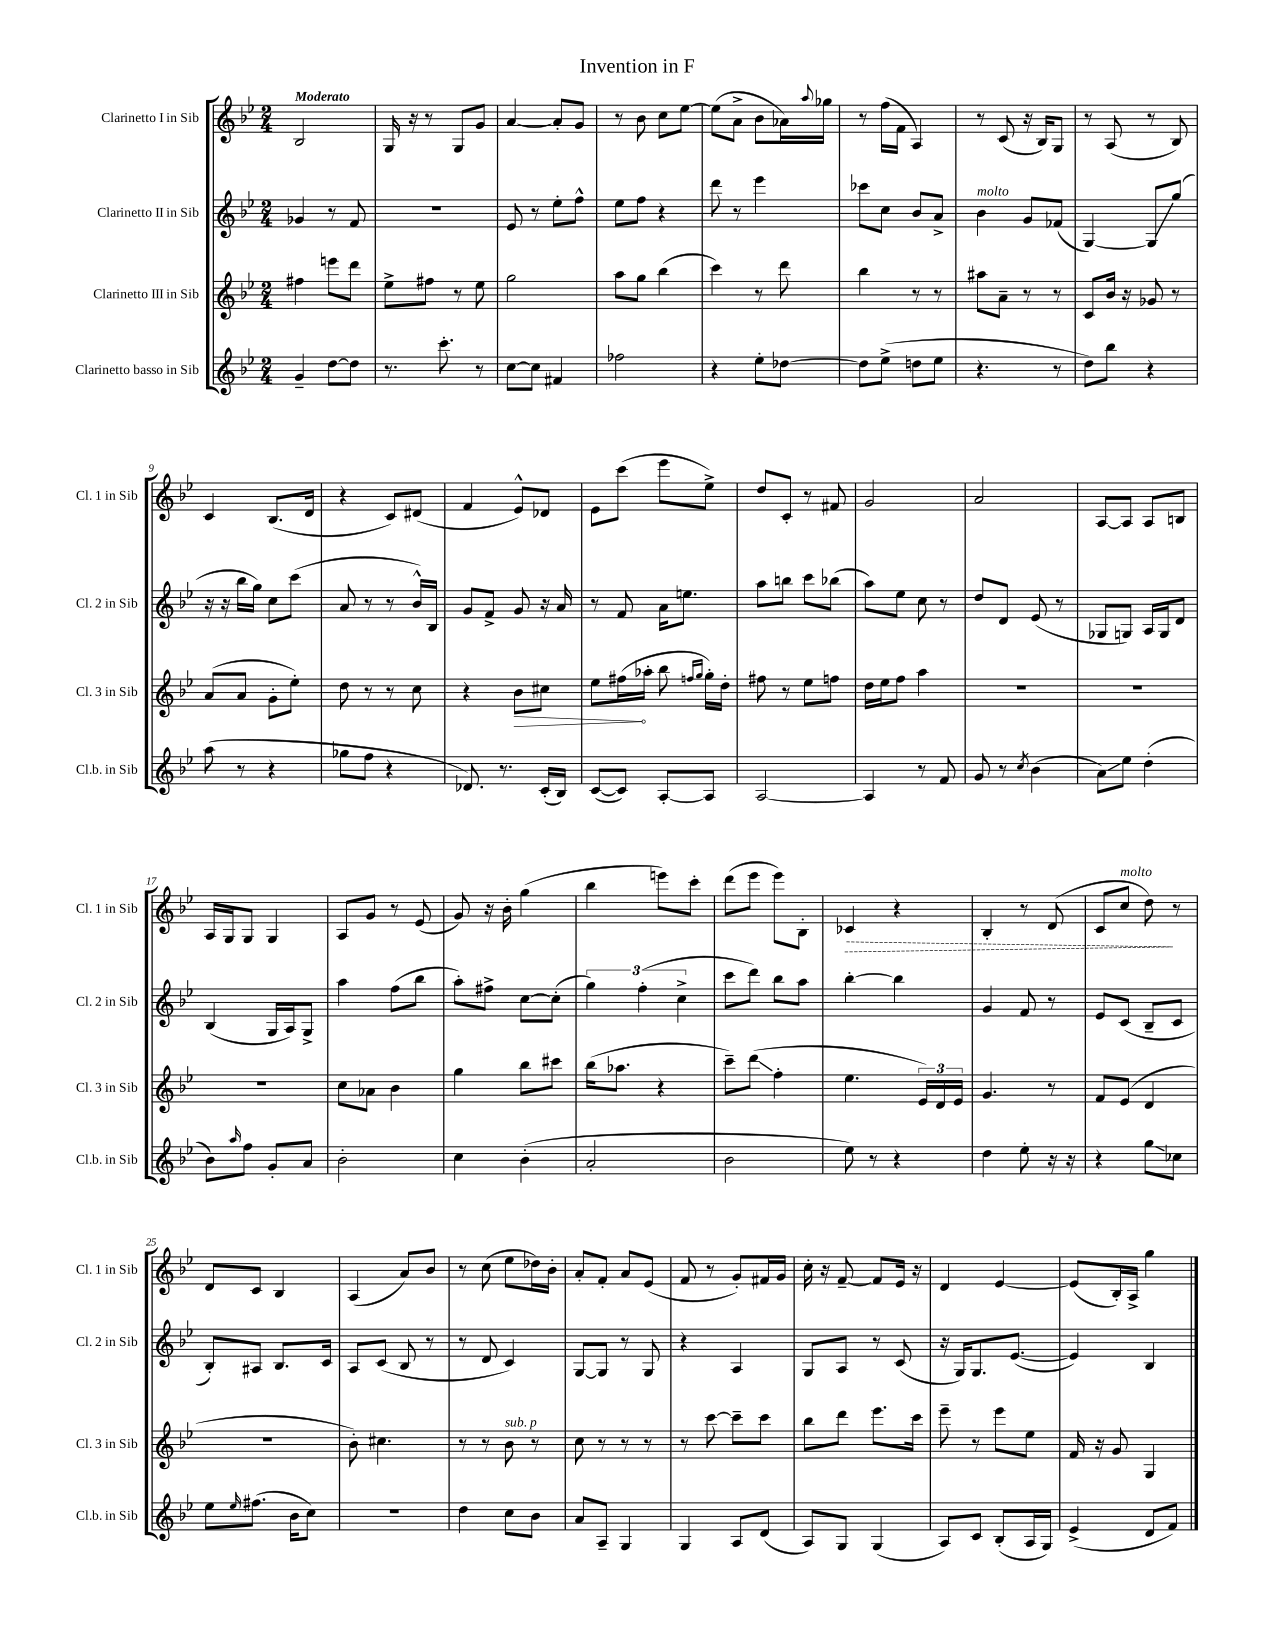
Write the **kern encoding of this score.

**kern	**kern	**kern	**kern
*staff4	*staff3	*staff2	*staff1
*clefG2	*clefG2	*clefG2	*clefG2
*k[b-e-]	*k[b-e-]	*k[b-e-]	*k[b-e-]
*M2/4	*M2/4	*M2/4	*M2/4
4g~/	4ff#\	4g-/	2B-/
[8dd\L	8eee\L	8r	.
8dd\]J	8ddd\J	8f/	.
=	=	=	=
8.r	8ee-^\L	2r	16G/
.	.	.	16r
.	8ff#\J	.	8r
8.ccc'\	.	.	.
.	8r	.	8G/L
8r	8ee-\	.	8g/J
=	=	=	=
[8cc\L	2gg\	8e-/	[4a/
8cc\]J	.	8r	.
4f#/	.	8ee-'\L	8a'/]L
.	.	8ff^^\J	8g/J
=	=	=	=
2ff-\	8aa\L	8ee-\L	8r
.	8gg\J	8ff\J	8b-\
.	(4bb-\	4r	8cc\L
.	.	.	[8ee-\J
=	=	=	=
4r	4ccc\)	8ddd\	(8ee-\]L
.	.	8r	8a^\J
8ee-'\L	8r	4eee-\	8b-\L
[8dd-\J	8ddd\	.	16a-\L)
.	.	.	8qqaa/
.	.	.	16gg-\JJ
=	=	=	=
8dd-\]L	4bb-\	8ccc-\L	8r
(8ee-^\J	.	8cc\J	(16ff\LL
.	.	.	16f\JJ
8dd\L	8r	8b-/L	4A/)
8ee-\J	8r	8a^/J	.
=	=	=	=
4.r	8aa#\L	4b-\	8r
.	8a~\J	.	(8c/
.	8r	8g/L	16r
.	.	.	16B-/LK)
8r	8r	(8f-/J	8G/J
=	=	=	=
8dd\L)	8c/L	[4G/)	8r
8bb-\J	16b-/Jk	.	(8A/
.	16r	.	.
4r	8g-/	8G/]L	8r
.	8r	(8gg/J	8B-/)
=	=	=	=
(8aa\	(8a/L	16r	4c/
.	.	16r	.
8r	8a/J	16bb-\LL	.
.	.	16gg\JJ)	.
4r	8g'\L	8cc\L	(8.B-/L
.	8ee-'\J)	(8ccc\J	.
.	.	.	16d/Jk
=	=	=	=
8gg-\L	8dd\	8a/	4r
8ff\J	8r	8r	.
4r	8r	8r	8c/L)
.	8cc\	16b-^^/LL)	(8d#/J
.	.	16B-/JJ	.
=	=	=	=
8.d-/)	4r	8g/L	4f/
.	.	8f^/J	.
8.r	.	.	.
.	8b-\L	8g/	8e-^^/L)
(16c'/LL	8cc#\J	16r	8d-/J
16B-/JJ)	.	16a/	.
=	=	=	=
([8c/L	8ee-\L	8r	8e-\L
8c/]J)	(16ff#\L	8f/	(8ccc\J
.	16aa-'\JJ	.	.
[8A'/L	8bb-\	16a\LK	8eee-\L
.	.	8.ee\J	.
.	16qqff/LL	.	.
.	16qqgg/JJ	.	.
8A/]J	16gg'\LL)	.	8ee-^\J)
.	16dd'\JJ	.	.
=	=	=	=
[2A/	8ff#\	8aa\L	8dd/L
.	8r	8bb\J	8c'/J
.	8ee-\L	8ccc\L	8r
.	8ff\J	(8bb-\J	8f#/
=	=	=	=
4A/]	16dd\LL	8aa\L)	2g/
.	16ee-\J	.	.
.	8ff\J	8ee-\J	.
8r	4aa\	8cc\	.
8f/	.	8r	.
=	=	=	=
8g/	2r	8dd/L	2a/
8r	.	8d/J	.
8qcc/	.	.	.
(4b-\	.	(8e-/	.
.	.	8r	.
=	=	=	=
8a\L)	2r	8G-/L	[8A/L
8ee-\J	.	8G/J)	8A/]J
(4dd'\	.	16A/LL	8A/L
.	.	16G/J	.
.	.	8d/J	8B/J
=	=	=	=
8b-\L)	2r	(4B-/	16A/LL
.	.	.	16G/J
16qqaa/	.	.	.
8ff\J	.	.	8G/J
8g'/L	.	16G/LL	4G/
.	.	16A/J)	.
8a/J	.	8G^/J	.
=	=	=	=
2b-'\	8cc\L	4aa\	8A/L
.	8a-\J	.	8g/J
.	4b-\	(8ff\L	8r
.	.	8bb-\J	(8e-/
=	=	=	=
4cc\	4gg\	8aa'\L)	8g/)
.	.	8ff#^\J	16r
.	.	.	16b-'\
(4b-'\	8bb-\L	[8cc\L	(4gg\
.	8ccc#\J	(8cc'\]J	.
=	=	=	=
2a'/	(16bb-\LK	6gg\)	4bb-\
.	8.aa-\J	.	.
.	.	(6ff'\	.
.	4r	.	8eee\L)
.	.	6cc^\	.
.	.	.	8ccc'\J
=	=	=	=
2b-\	8ccc~\L)	8ccc\L	(8ddd\L
.	(8ddd\J	8ddd\J)	8eee-\J
.	4ff'\	8bb-\L	8eee-\L)
.	.	8aa\J	8B-'\J
=	=	=	=
8ee-\)	4.ee-\	[4bb-'\	4c-/
8r	.	.	.
4r	.	4bb-\]	4r
.	24e-/LL)	.	.
.	24d/	.	.
.	24e-/JJ	.	.
=	=	=	=
4dd\	4.g/	4g/	4B-'/
8ee-'\	.	8f/	8r
16r	8r	8r	(8d/
16r	.	.	.
=	=	=	=
4r	8f/L	8e-/L	8c/L
.	(8e-/J	(8c/J	8cc/J
8gg\L	4d/	8B-~/L	8dd\)
8cc-\J	.	8c/J	8r
=	=	=	=
8ee-\L	2r	8B-'/L)	8d/L
16qqee-/	.	.	.
(8.ff#\J	.	8A#/J	8c/J
.	.	8.B-/L	4B-/
16b-\LK	.	.	.
8cc\J)	.	.	.
.	.	16c/Jk	.
=	=	=	=
2r	8b-'\)	8A/L	(4A/
.	4.cc#\	(8c/J	.
.	.	8B-/	8a/L)
.	.	8r	8b-/J
=	=	=	=
4dd\	8r	8r	8r
.	8r	8d/	(8cc\
8cc\L	8b-\	4c/)	8ee-\L
8b-\J	8r	.	16dd-\L)
.	.	.	16b-'\JJ
=	=	=	=
8a/L	8cc\	[8G/L	8a'/L
8A~/J	8r	8G/]J	8f'/J
4G/	8r	8r	8a/L
.	8r	8G/	(8e-/J
=	=	=	=
4G/	8r	4r	8f/
.	[8ccc\	.	8r
8A/L	8ccc~\]L	4A/	8g'/L)
(8d/J	8ccc\J	.	16f#/L
.	.	.	16g/JJ
=	=	=	=
8A/L)	8bb-\L	8G/L	16cc'\
.	.	.	16r
8G/J	8ddd\J	8A/J	[8f~/
(4G/	8.eee-\L	8r	8f/]L
.	.	(8c/	16e-/Jk
.	16ccc\Jk	.	16r
=	=	=	=
8A/L)	8eee-~\	16r	4d/
.	.	16G/LK)	.
8c/J	8r	8.G/	.
(8B-'/L	8eee-\L	.	[4e-/
.	.	([8.e-/J	.
16A/L	8ee-\J	.	.
16G/JJ)	.	.	.
=	=	=	=
(4e-^/	16f/	4e-/])	(8e-/]L
.	16r	.	.
.	8g/	.	16B-'/L)
.	.	.	16A^/JJ
8d/L	4G/	4B-/	4gg\
8f/J)	.	.	.
==	==	==	==
*-	*-	*-	*-
